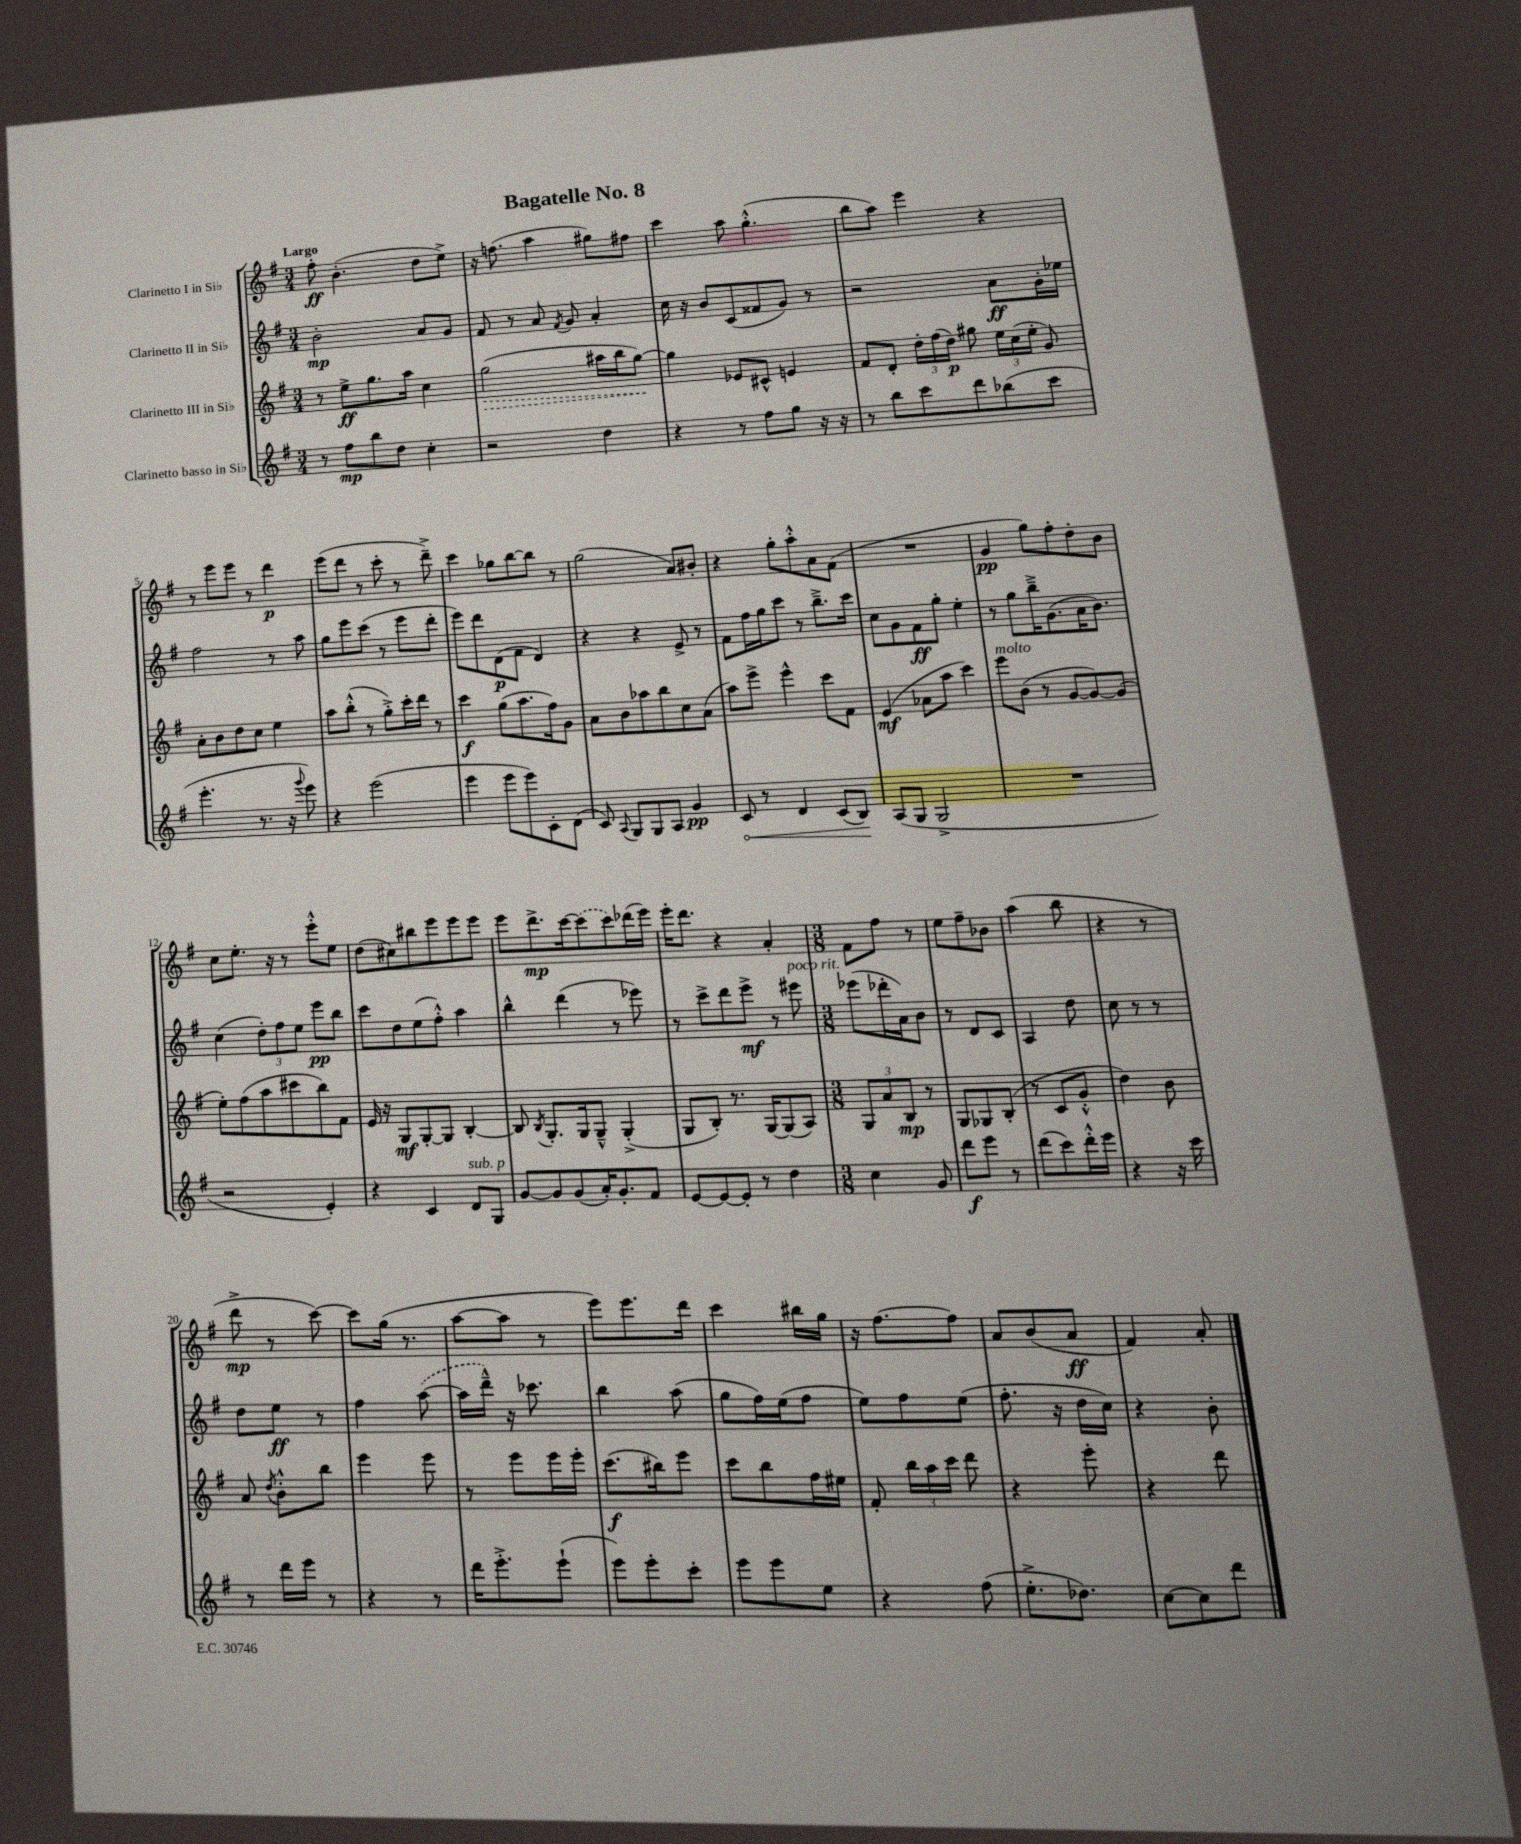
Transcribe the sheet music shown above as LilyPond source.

\header { title = "Bagatelle No. 8" }
<<
\new StaffGroup <<
\new Staff = "s0" \with { instrumentName = "Clarinetto I in Sib" } {
    \clef treble \key g \major \numericTimeSignature \time 3/4 \tempo "Largo"
    \autoBeamOff fis''8-.\ff b'4.-.( d''8[ e''8]->) |
    r16 f''8.( a''4 gis''8[) fis''8] |
    c'''4 a''8 g''4.-.-^( |
    b''8[ a''8]) e'''4 r4 |
    r8 e'''8[ e'''8] r8 d'''4\p |
    e'''8[( d'''8] r8 c'''8-. r8 d'''8--->) |
    c'''4 ges''8[ b''8~ b''8] r8 |
    g''2( a'8[) bis'8]-. |
    r4 g''8[-. a''8-.-^ a'8 fis'8]( |
    R2. |
    g'4\pp g''8[) fis''8-. d''8-. b'8] |
    c''8[ e''8.]-. r16 r8 e'''8[-.-^ e''8] |
    d''8[( cis''8) bis''8 e'''8 e'''8 e'''8] |
    e'''8[ d'''8.->\mp c'''16~ \once \slurDashed c'''8( c'''8) des'''16( e'''16]) |
    e'''16[-. d'''8.] r4 a'4-. |
    \numericTimeSignature \time 3/8 fis'8[ fis''8] r8 |
    e''8[ fis''8-- bes'8] |
    a''4( b''8 |
    r4 r8 |
    d'''8->\mp r8 c'''8~) |
    c'''8[ g''16]( r8. |
    a''8[~ a''8] r8 |
    e'''8[) e'''8. d'''16] |
    c'''4 bis''16[ g''16] |
    r16 fis''8.[~ fis''8] |
    a'8[ b'8( a'8]\ff |
    fis'4) a'8-. \bar "|." |
}
\new Staff = "s1" \with { instrumentName = "Clarinetto II in Sib" } {
    \clef treble \key g \major \numericTimeSignature \time 3/4
    \autoBeamOff b'2-.\mp a'8[ g'8] |
    fis'8 r8 a'8 \acciaccatura { fis'8 } g'8 a'4-. |
    c''16 r16 b'8[ c'8( fisis'8 g'8]) r8 |
    r2 a'8[\ff g'16-. ees''16] |
    fis''2 r8 a''8 |
    g''8[ e'''8 c'''8]( r8 e'''8[ d'''8]-. |
    e'''8[) d'''8 d'8\p( fis'8] d'4) |
    r4 r4 e'8-> r8 |
    fis'8[ fis''16 g''16 c'''8] r8 b''8.[---> c'''16] |
    c''8[ g'8 fis'8\ff g''8]-. e''4-. |
    r8 g''8[ b''16---> g'8.( a'16 b'8.]) |
    c''4( \tuplet 3/2 { d''8[-.) fis''8 e''8] } e'''8[\pp b''8] |
    c'''8[ d''8 e''8( fis''8]-.-^) a''4 |
    b''4-^ d'''4( r8 ees'''8) |
    r8 c'''8[-> d'''8 e'''8]->\mf r8 eis'''8^\markup { \italic "poco rit." } |
    \numericTimeSignature \time 3/8 ees'''8[( des'''16-. a'16) b'8] |
    r8 d'8[ c'8] |
    a4 d''8 |
    c''8 r8 r8 |
    d''8[ e''8]\ff r8 |
    fis''4 \once \slurDashed a''8~( |
    a''16[ d'''16]---^) r16 ces'''8. |
    b''4 a''8( |
    g''8[ fis''16) e''16( fis''8] |
    e''8[) fis''8 e''8]( |
    fis''8.-. r16 d''16[ c''16]) |
    r4 b'8-. \bar "|." |
}
\new Staff = "s2" \with { instrumentName = "Clarinetto III in Sib" } {
    \clef treble \key g \major \numericTimeSignature \time 3/4
    \autoBeamOff r8 e''8[->\ff g''8. a''16] c''4 |
    \once \override Hairpin.style = #'dashed-line g''2\>( ais''16[ b''16 g''8]~\!) |
    g''4 ees'8[ cis'8]-^ e'4 |
    fis'8[ d'8]-. \tuplet 3/2 { d''16[-. fis''16( d''16]\p) } gis''8 \tuplet 3/2 { e''16[ c''16( e''16]-. } g'8) |
    a'8[-. b'8 d''8 c''8] e''4 |
    a''8[ b''8]-.-^( r8 g''8[-.->) c'''16-. d'''16] r8 |
    c'''4\f g''8[( a''8. fis''16) g'8] |
    a'8[ b'8 aes''8 b''8 c''8 a'8]( |
    a''8[) e'''8]-> e'''4-^ c'''8[ fis'8] |
    e'4\mf( aes'8[ a''8] c'''4) |
    e'''8[^\markup { \italic "molto" } b'8]( r8 g'8[~ g'8~) g'8]( |
    e''8[-.) fis''8( a''8 cis'''8 b''8) fis'8] |
    e'16 r16 g8[\mf g8~-. g8] b4~-. |
    b8 \acciaccatura { b8 } g8.[-. g16 g8]---^ g4-.->( |
    g8[ b8]-.) r8. g16[~ g8( a8]) |
    \numericTimeSignature \time 3/8 \tuplet 3/2 { g8[ a'8 b8]\mp } r8 |
    g8[ ges8 b8]-.( |
    r8 c'8[ g'8]-.-^ |
    d''4) b'8 |
    a'8 \acciaccatura { d''8 } b'8[-.-^ b''8] |
    e'''4 e'''8 |
    r8 e'''8[ e'''16 e'''16]-. |
    c'''8.[\f( bis''16) e'''8] |
    c'''8[ b''8 fis''16 eis''16] |
    fis'8-. \tuplet 3/2 { b''16[ a''16 c'''16] } d'''8 |
    r4 e'''8-. |
    r4 d'''8 \bar "|." |
}
\new Staff = "s3" \with { instrumentName = "Clarinetto basso in Sib" } {
    \clef treble \key g \major \numericTimeSignature \time 3/4
    \autoBeamOff r8 fis''8[\mp b''8 d''8] c''4-. |
    r2 d''4 |
    r4 r8 fis''8[ g''8] r16 r16 |
    r8 b''8[ c'''8 d'''8 bes''8( c'''8] |
    e'''4.-. r8. r16 \appoggiatura { g'''8 } e'''8) |
    r4 e'''2( |
    e'''4 e'''8[ e'''8) c'8-. d'8]( |
    c'8) \appoggiatura { a8 } g8[ g8 a8] g'4\pp |
    \once \override Hairpin.circled-tip = ##t c'8\< r8 d'4 c'8[( b8]\!) |
    a8[( g8] g2-> |
    R2. |
    r2 e'4-.) |
    r4 c'4 d'8[^\markup { \italic "sub. p" } g8] |
    g'8[~ g'8 g'8( a'16-.) g'8.-. fis'8] |
    e'8[~ e'8~ e'8]-. r8 d''4 |
    \numericTimeSignature \time 3/8 c''4 g'8 |
    d'''8[\f e'''8] r8 |
    d'''8[( c'''8) d'''16-.-^ e'''16] |
    r4 r16 c'''16 |
    r8 d'''16[ e'''16] r8 |
    r4 r8 |
    d'''16[ e'''8.-.-> e'''8]-!( |
    e'''8[) e'''8-. c'''8]-. |
    e'''8[ e'''8 e''8] |
    r4 fis''8( |
    e''8.[-.-> des''8.]) |
    c''8[~ c''8 d'''8] \bar "|." |
}
>>
>>
